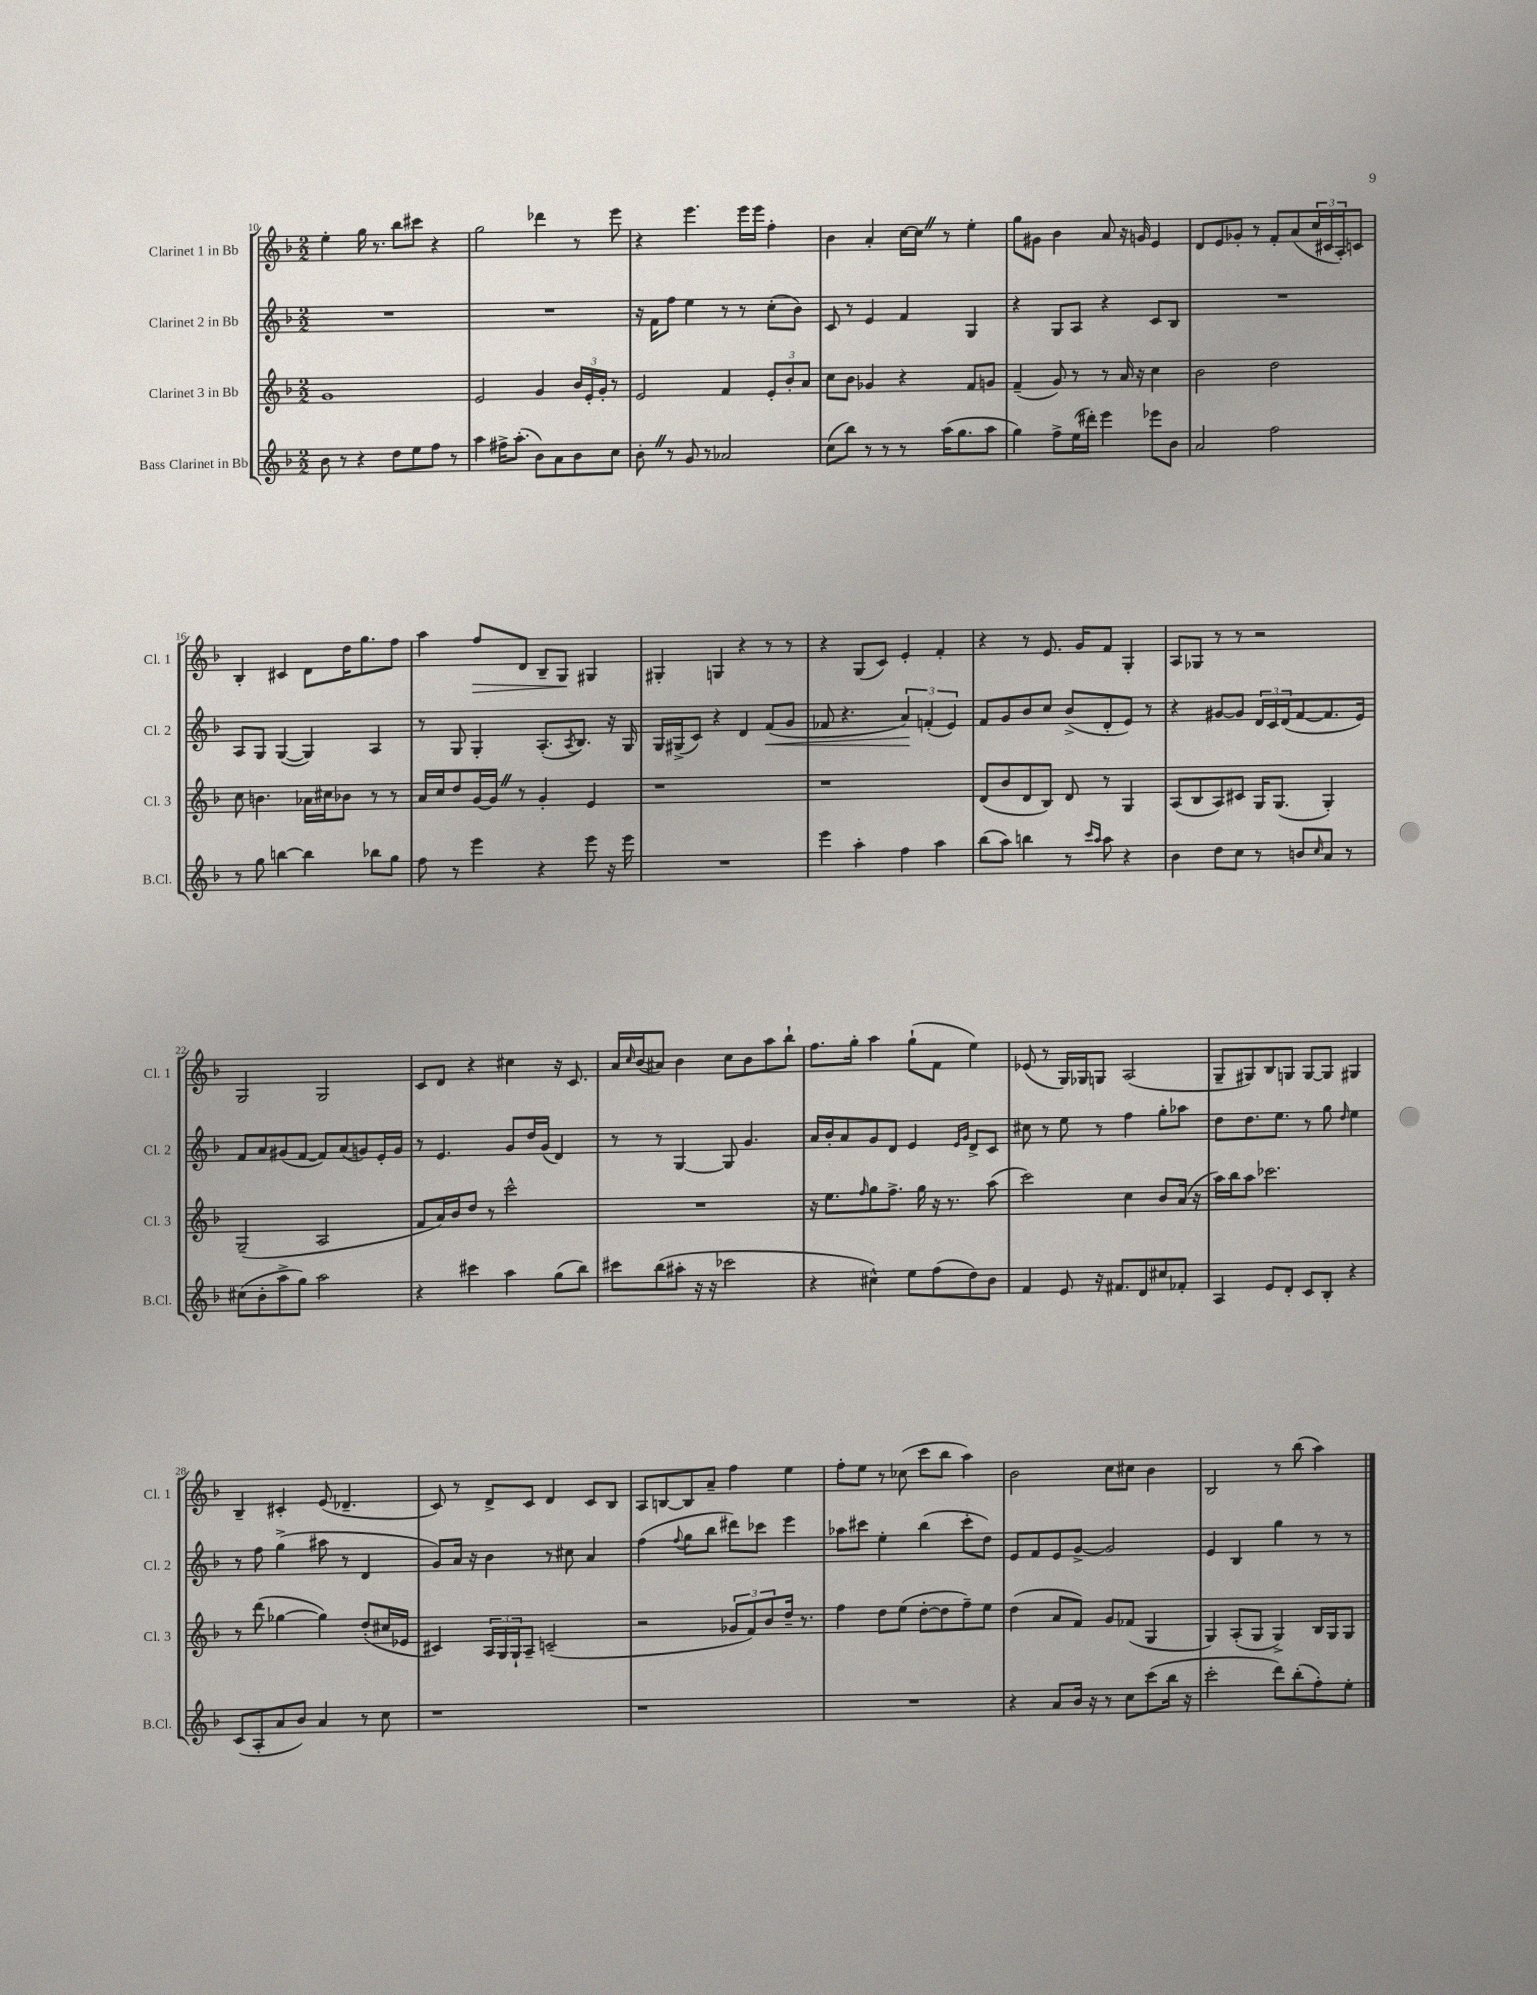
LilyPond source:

<<
\new StaffGroup <<
\new Staff = "s0" \with { instrumentName = "Clarinet 1 in Bb" shortInstrumentName = "Cl. 1" } {
    \clef treble \key f \major \numericTimeSignature \time 2/2
    e''4-. g''16 r8. bes''8 cis'''8 r4 |
    g''2 des'''4 r8 e'''8 |
    r4 e'''4. e'''16 e'''16 f''4-. |
    bes'4 a'4-. c''16~ c''16 \once \override BreathingSign.text = \markup { \musicglyph "scripts.caesura.straight" } \breathe r8 e''4-. |
    g''8 gis'8 bes'4 a'8 r16 g'16 e'4 |
    d'8 e'8 ges'8-. r8 f'8-. a'8( \tuplet 3/2 { c''16 cis'16 a16-.) } c'8 |
    bes4-. cis'4 d'8 d''16 g''8. f''8 |
    a''4 f''8\> d'8 bes8-- g8\! gis4 |
    gis4-. g4 r4 r8 r8 |
    r4 g8( c'8) e'4-. f'4-. |
    r4 r8 e'8. g'16 f'8 g4-. |
    a8 ges8 r8 r8 r2 |
    g2 g2 |
    c'8 d'8 r4 cis''4 r16 c'8. |
    a'16 \grace { c''16 } bes'16( ais'8) bes'4 c''8 bes'8 a''8 bes''8-! |
    f''8. g''16-. a''4 g''8-!( f'8 e''4) |
    ees'8( r8 g16) ges16 g8 a2( |
    g8-- gis8) bes8 g8 g8~ g8 gis4 |
    bes4-- cis'4-. e'8( des'4.-- |
    c'8) r8 d'8-> c'8 d'4 c'8 bes8 |
    a8 b8~ b8 a'8-- f''4 e''4 |
    f''8-. e''8 r8 ces''8( c'''8 bes''8 a''4) |
    bes'2 c''8 cis''8 bes'4 |
    bes2 r8 bes''8( a''4) \bar "|." |
}
\new Staff = "s1" \with { instrumentName = "Clarinet 2 in Bb" shortInstrumentName = "Cl. 2" } {
    \clef treble \key f \major \numericTimeSignature \time 2/2
    R1 |
    R1 |
    r16 f'16 f''8 e''4 r8 r8 c''8-.( bes'8) |
    c'8 r8 e'4 f'4 g4 |
    r4 g8 a8 r4 c'8 bes8 |
    R1 |
    a8 g8 g4~( g4) a4 |
    r8 g8 g4-. a8.-.( \acciaccatura { a8 } bes8.) r16 g16 |
    g16 gis16->( c'8) r4 d'4 f'8\<( g'8 |
    fes'8 r4. \tuplet 3/2 { a'4\!) f'4-.( e'4) } |
    f'8 g'8 bes'8 c''8 bes'8->( d'8-. e'8) r8 |
    r4 gis'8~ gis'8 \tuplet 3/2 { d'16 c'16 d'16( } f'8~ f'8. e'16) |
    f'8 a'8 gis'8( f'8~ f'8) a'8( g'8) e'16-. g'16 |
    r8 e'4. g'8 d''16 g'16( d'4) |
    r8 r8 g4~ g8 g'4. |
    a'16 bes'16-. a'8 g'8 d'8 e'4 \grace { e'16 g'16 } d'8-> c'8 |
    cis''8 r8 e''8 r8 f''4 g''8-. aes''8 |
    d''8 d''8. e''8. r8 g''8 \grace { d''16 } e''4 |
    r8 f''8 g''4->( ais''8 r8 d'4 |
    g'8) a'16 r16 bes'4 r8 cis''8 a'4 |
    f''4( \appoggiatura { f''8 } g''8 bes''8 dis'''8) ces'''8 e'''4 |
    aes''8 cis'''8 e''4-. bes''4( cis'''8-. d''8) |
    e'8 f'8 e'8 g'8~-> g'2 |
    e'4 bes4 g''4 r8 r8 \bar "|." |
}
\new Staff = "s2" \with { instrumentName = "Clarinet 3 in Bb" shortInstrumentName = "Cl. 3" } {
    \clef treble \key f \major \numericTimeSignature \time 2/2
    g'1 |
    e'2 g'4 \tuplet 3/2 { bes'16 e'16-. g'16-. } r8 |
    e'2 f'4 \tuplet 3/2 { e'8-. bes'8-. a'8 } |
    c''8 bes'8 ges'4 r4 f'8 g'8 |
    f'4--( g'8) r8 r8 a'16 r16 c''4 |
    bes'2 d''2 |
    c''8 b'4. aes'16 cis''16 bes'8 r8 r8 |
    a'16 c''16 d''8 g'16~ g'16 \once \override BreathingSign.text = \markup { \musicglyph "scripts.caesura.straight" } \breathe r8 g'4-. e'4 |
    r1 |
    r1 |
    d'8( bes'8 d'8 bes8) d'8 r8 g4 |
    a8( bes8 a8) cis'8 g16 g8.( g4-.) |
    g2--( a2 |
    f'8 a'16) bes'16 d''8 r8 c'''2-^ |
    R1 |
    r16 e''8. \grace { f''16 } g''8 f''8.-> g''16 r16 r8. a''8( |
    c'''2) c''4 bes'8 a'16( r16 |
    a''16) bes''16 a''8 ces'''2. |
    r8 d'''8( ges''4~ ges''4) d''8-.( cis''16 ees'16 |
    cis'4) \tuplet 3/2 { a16 g16 g16-! } a8-- c'2--( |
    r2 \tuplet 3/2 { ges'8 f'8) bes'8 } d''16-- r8. |
    f''4 d''8 e''8( d''8~-. d''8 f''8--) e''8 |
    d''4( a'8 f'8) g'8 fes'8( g4 |
    g4) a8-.( g8 g4->) bes16 g16 g8 \bar "|." |
}
\new Staff = "s3" \with { instrumentName = "Bass Clarinet in Bb" shortInstrumentName = "B.Cl." } {
    \clef treble \key f \major \numericTimeSignature \time 2/2
    bes'8 r8 r4 d''8 e''8 f''8 r8 |
    a''4 fis''16-> a''8.-.( bes'8) a'8 bes'8 c''8 |
    bes'8-. \once \override BreathingSign.text = \markup { \musicglyph "scripts.caesura.straight" } \breathe r8 g'8 r8 aes'2 |
    c''8( bes''8) r8 r8 r8 a''16( g''8. a''8 |
    g''4) f''8-> e''16( dis'''16-.) e'''4 ees'''8 bes'8 |
    a'2 f''2 |
    r8 g''8 b''4~ b''4 bes''8 g''8 |
    f''8 r8 e'''4 r4 e'''8 r16 e'''16 |
    R1 |
    e'''4 a''4-. f''4 a''4 |
    bes''8( a''8) b''4 r8 \grace { c'''16 a''16 } a''8 r4 |
    bes'4 d''8 c''8 r8 b'8 \grace { c''16 } a'8 r8 |
    cis''8( bes'8-. a''8-> g''8) a''2 |
    r4 cis'''4 a''4 g''8( bes''8) |
    cis'''8 bes''8( ais''8-. r16 r16 ces'''2 |
    r4 cis''4-^) e''8 f''8( d''8) bes'8 |
    f'4 e'8 r16 fis'8. d'8 cis''8 fes'8-. |
    a4 e'8 d'8-. c'8 bes8-. r4 |
    c'8( a8-. a'8 bes'8) a'4 r8 c''8 |
    r1 |
    r1 |
    R1 |
    r4 a'8 bes'16 r16 r8 c''8 c'''8( bes''16 r16 |
    c'''2-. d'''8) bes''8-.( f''8-.) e''8-. \bar "|." |
}
>>
>>
\layout { \context { \Score currentBarNumber = #10 } }
